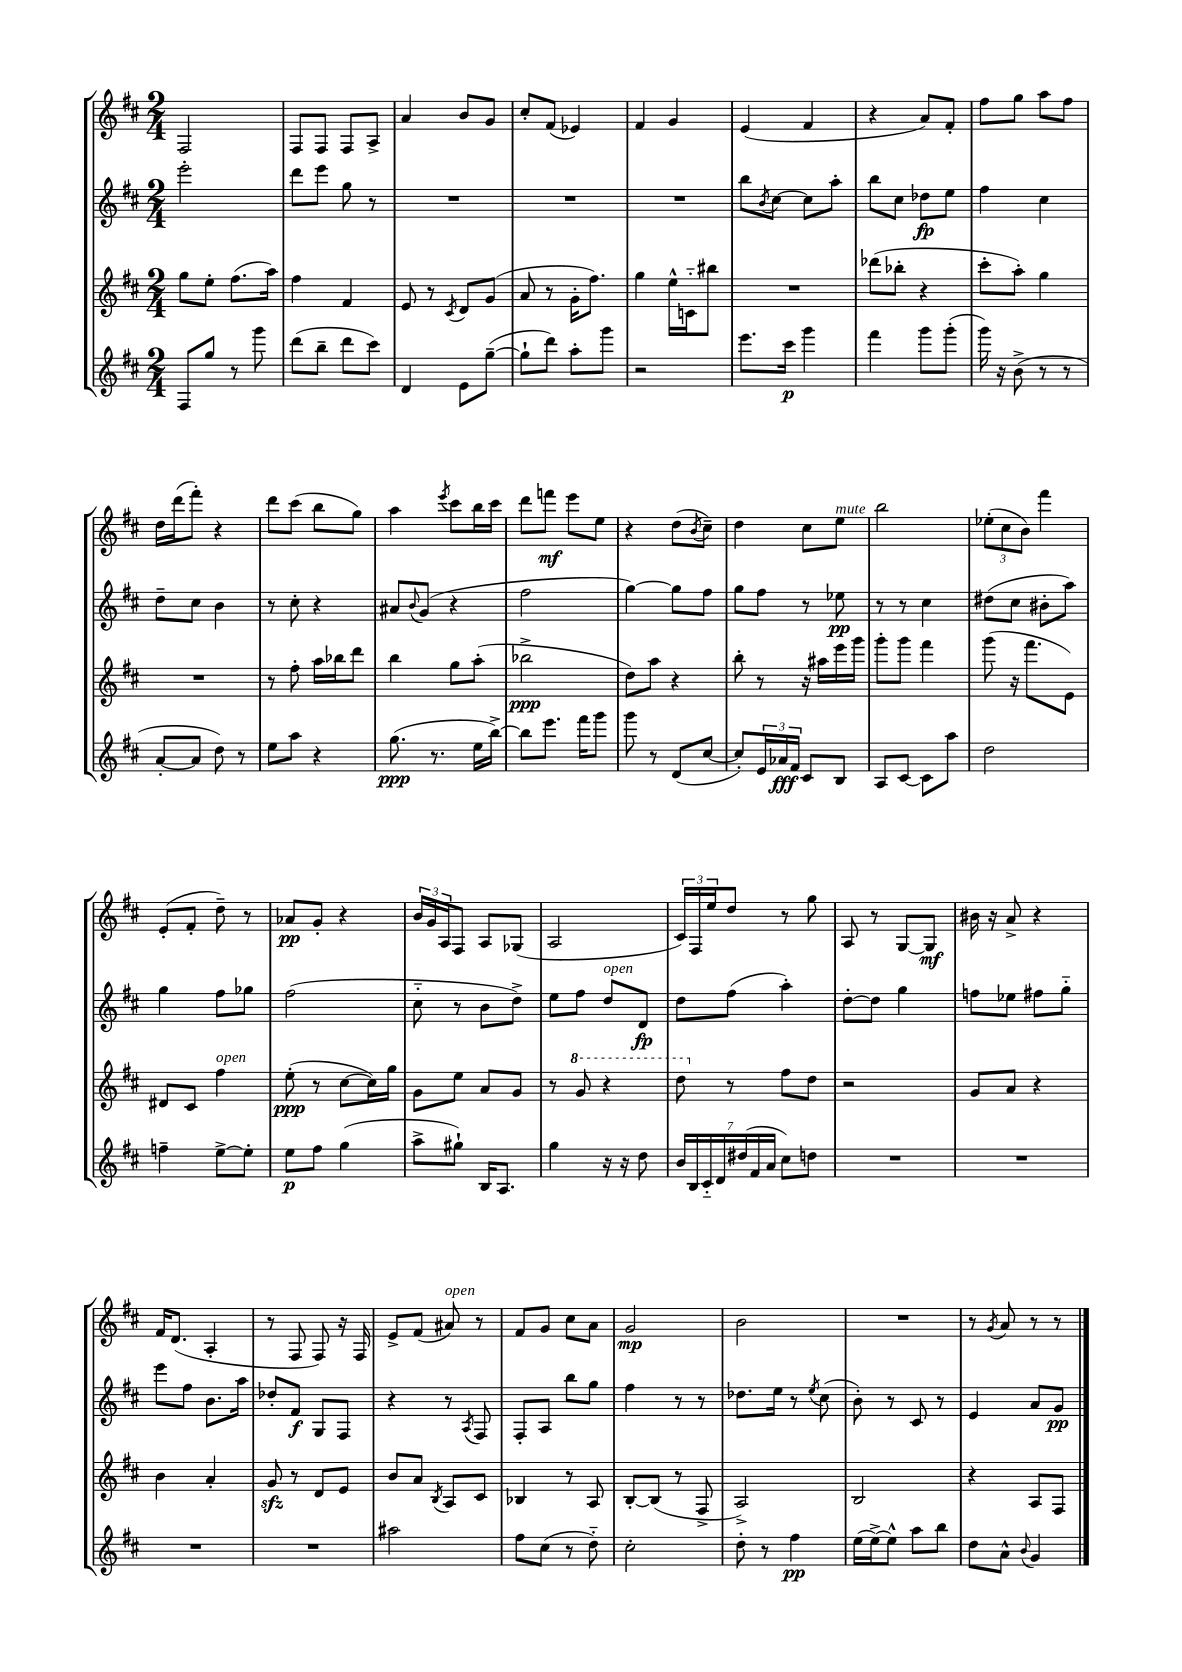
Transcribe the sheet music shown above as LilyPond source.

<<
\new StaffGroup <<
\new Staff = "s0" {
    \clef treble \key d \major \numericTimeSignature \time 2/4
    fis2 |
    fis8 fis8 fis8 a8-> |
    a'4 b'8 g'8 |
    cis''8-. fis'8( ees'4) |
    fis'4 g'4 |
    e'4( fis'4 |
    r4 a'8) fis'8-. |
    fis''8 g''8 a''8 fis''8 |
    d''16 d'''16( fis'''8-.) r4 |
    d'''8 cis'''8( b''8 g''8) |
    a''4 \acciaccatura { e'''8 } cis'''8 b''16 cis'''16 |
    d'''8 f'''8\mf e'''8 e''8 |
    r4 d''8( \acciaccatura { b'8 } cis''8--) |
    d''4 cis''8 e''8^\markup { \italic "mute" } |
    b''2 |
    \tuplet 3/2 { ees''8-.( cis''8 b'8) } fis'''4 |
    e'8-.( fis'8-. d''8--) r8 |
    aes'8\pp g'8-. r4 |
    \tuplet 3/2 { b'16 g'16 a16 } fis8 a8 ges8( |
    a2 |
    \tuplet 3/2 { cis'16) fis16 e''16 } d''8 r8 g''8 |
    a8 r8 g8~ g8\mf |
    bis'16 r16 a'8-> r4 |
    fis'16 d'8.( a4-. |
    r8 fis8 fis8) r16 fis16 |
    e'8-> fis'8( ais'8^\markup { \italic "open" }) r8 |
    fis'8 g'8 cis''8 a'8 |
    g'2\mp |
    b'2 |
    R2 |
    r8 \acciaccatura { g'8 } a'8 r8 r8 \bar "|." |
}
\new Staff = "s1" {
    \clef treble \key d \major \numericTimeSignature \time 2/4
    e'''2-. |
    d'''8 e'''8 g''8 r8 |
    R2 |
    R2 |
    R2 |
    b''8 \acciaccatura { b'8 } cis''8~ cis''8 a''8-. |
    b''8 cis''8 des''8\fp e''8 |
    fis''4 cis''4 |
    d''8-- cis''8 b'4 |
    r8 cis''8-. r4 |
    ais'8 \appoggiatura { b'8 } g'8( r4 |
    fis''2 |
    g''4~) g''8 fis''8 |
    g''8 fis''8 r8 ees''8\pp |
    r8 r8 cis''4 |
    dis''8( cis''8 bis'8-. a''8) |
    g''4 fis''8 ges''8 |
    fis''2( |
    cis''8-_ r8 b'8 d''8->) |
    e''8 fis''8 d''8^\markup { \italic "open" } d'8\fp |
    d''8 fis''8( a''4-.) |
    d''8~-. d''8 g''4 |
    f''8 ees''8 fis''8 g''8-_ |
    e'''8 fis''8 b'8. a''16 |
    des''8-. fis'8\f g8 fis8 |
    r4 r8 \acciaccatura { a8 } fis8 |
    fis8-. a8 b''8 g''8 |
    fis''4 r8 r8 |
    des''8. e''16 r8 \acciaccatura { e''8 } cis''8( |
    b'8-.) r8 cis'8 r8 |
    e'4 a'8 g'8\pp \bar "|." |
}
\new Staff = "s2" {
    \clef treble \key d \major \numericTimeSignature \time 2/4
    g''8 e''8-. fis''8.( a''16) |
    fis''4 fis'4 |
    e'8 r8 \acciaccatura { cis'8 } d'8 g'8( |
    a'8 r8 g'16-. fis''8.) |
    g''4 e''16-^ c'16-_ bis''8 |
    R2 |
    des'''8( bes''8-. r4 |
    cis'''8-. a''8-.) g''4 |
    R2 |
    r8 fis''8-. a''16 bes''16 d'''8 |
    b''4 g''8 a''8-.( |
    bes''2->\ppp |
    d''8) a''8 r4 |
    b''8-. r8 r16 ais''16 e'''16 g'''16 |
    g'''8-. g'''8 fis'''4 |
    g'''8( r16 fis'''8. e'8) |
    dis'8 cis'8 fis''4^\markup { \italic "open" } |
    e''8-.\ppp( r8 cis''8~ cis''16) g''16 |
    g'8 e''8 a'8 g'8 |
    r8 \ottava #1 g''8 r4 |
    d'''8 \ottava #0 r8 fis''8 d''8 |
    r2 |
    g'8 a'8 r4 |
    b'4 a'4-. |
    g'8\sfz r8 d'8 e'8 |
    b'8 a'8 \acciaccatura { b8 } a8 cis'8 |
    bes4 r8 a8 |
    b8~-. b8( r8 fis8-> |
    a2->) |
    b2 |
    r4 a8 fis8 \bar "|." |
}
\new Staff = "s3" {
    \clef treble \key d \major \numericTimeSignature \time 2/4
    fis8 g''8 r8 g'''8 |
    d'''8( b''8-- d'''8 cis'''8) |
    d'4 e'8 g''8~--( |
    g''8-! d'''8) a''8-. g'''8 |
    r2 |
    e'''8. cis'''16\p g'''4 |
    fis'''4 g'''8 g'''8-.( |
    g'''16) r16 b'8->( r8 r8 |
    a'8~-. a'8 d''8) r8 |
    e''8 a''8 r4 |
    g''8.\ppp( r8. e''16 b''16~->) |
    b''8 e'''8. fis'''16 g'''8 |
    g'''8 r8 d'8( cis''8~ |
    cis''8-.) \tuplet 3/2 { e'16 aes'16\fff fis'16 } cis'8 b8 |
    a8 cis'8~ cis'8 a''8 |
    d''2 |
    f''4-- e''8~-> e''8-. |
    e''8\p fis''8 g''4( |
    a''8-> gis''8-!) b16 a8. |
    g''4 r16 r16 d''8 |
    \tuplet 7/4 { b'16 b16 cis'16-_ d'16 dis''16( fis'16 a'16 } cis''8) d''8 |
    R2 |
    R2 |
    R2 |
    R2 |
    ais''2 |
    fis''8 cis''8( r8 d''8-_) |
    cis''2-. |
    d''8-. r8 fis''4\pp |
    e''16( e''16~->) e''8-^ a''8 b''8 |
    d''8 a'8-^ \appoggiatura { b'8 } g'4 \bar "|." |
}
>>
>>
\layout { \context { \Score \remove "Bar_number_engraver" } }
